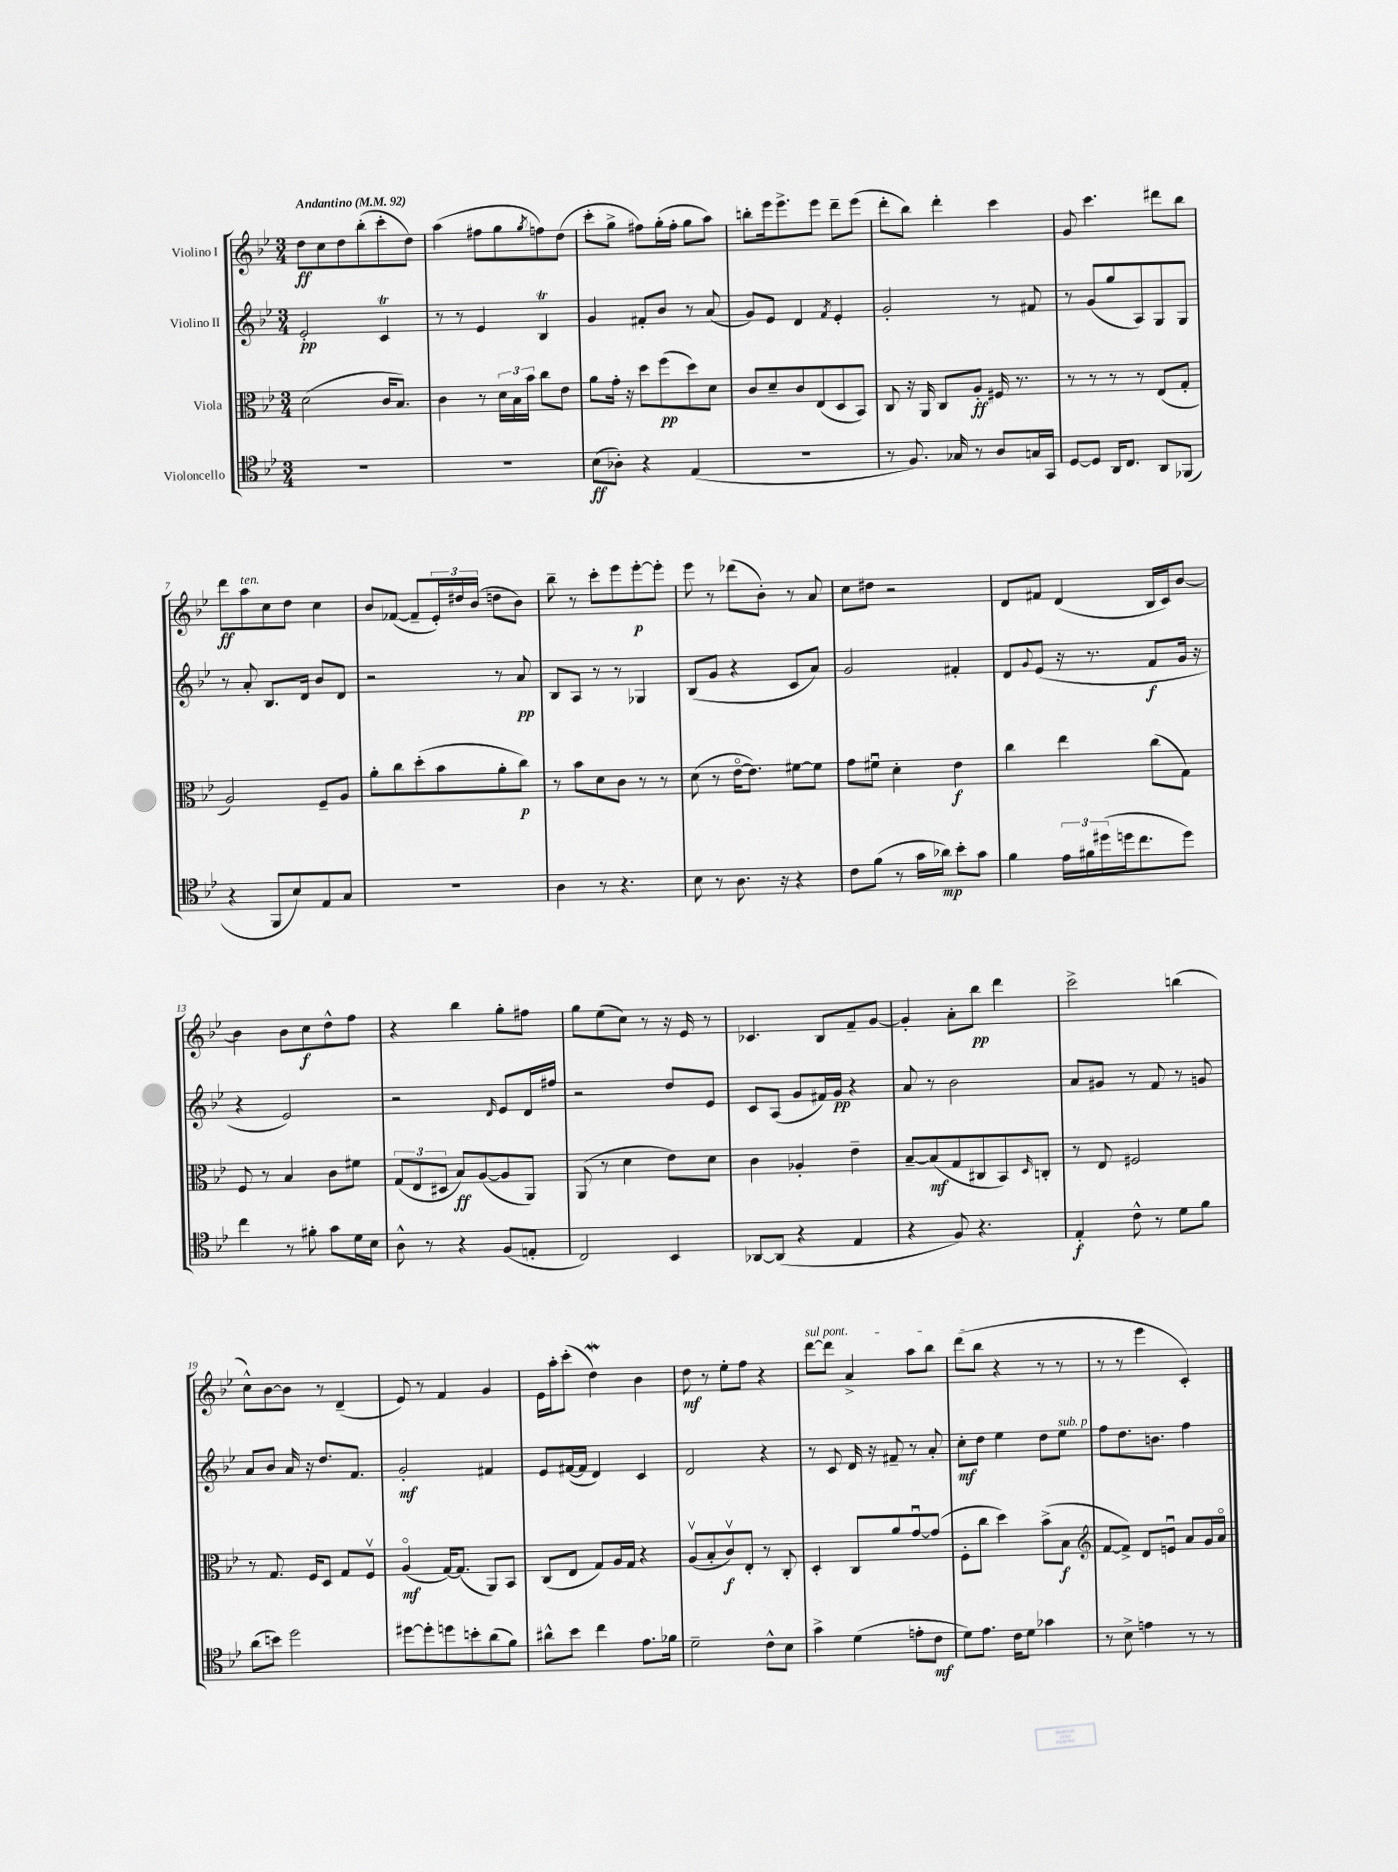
<<
\new StaffGroup <<
\new Staff = "s0" \with { instrumentName = "Violino I" } {
    \clef treble \key bes \major \numericTimeSignature \time 3/4 \tempo "Andantino" 4 = 92
    d''8\ff c''8 d''8 bes''8-.( c'''8-. d''8) |
    a''4( fis''8 g''8 \acciaccatura { g''8 } f''8) d''8( |
    c'''8-. g''8-> fis''8) g''16-.( fis''16-. g''8 a''8) |
    b''8-. ees'''16 ees'''8.-> ees'''8 d'''8-- ees'''8( |
    d'''8-. bes''8) d'''4-. c'''4 |
    g'8 c'''4. dis'''8 bes''8 |
    d'''8\ff a''8^\markup { \italic "ten." } c''8 d''8 c''4 |
    bes'8 fes'8~( fes'8-- \tuplet 3/2 { ees'16-.) dis''16 bes'16( } d''8 bes'8) |
    bes''8-- r8 c'''8-. ees'''8 ees'''8~-.\p ees'''8-. |
    ees'''8 r8 des'''8( bes'8-.) r8 a'8 |
    c''8 dis''8 r2 |
    d'8 fis'8 d'4( bes16 c'16) bes'8~ |
    bes'4 bes'8 c''8\f d''8-^ f''8 |
    r4 bes''4 g''8-. fis''8 |
    g''8 ees''8( c''8) r8 r16 ees'16 r8 |
    ces'4. bes8 f'8-- g'8~ |
    g'4-. a'8-. bes''8\pp d'''4 |
    c'''2-> b''4( |
    c''8-^) bes'8~ bes'8 r8 d'4--( |
    ees'8) r8 f'4 g'4 |
    ees'16 a''16-. c'''8-.( d''4\mordent) bes'4 |
    d''8\mf r8 ees''8-. f''8 r4 |
    \once \override TextSpanner.bound-details.left.text = \markup { \italic "sul pont." } d'''8~\startTextSpan d'''8 a'4-> a''8 bes''8 |
    d'''8( bes''8\stopTextSpan r4 r8 r8 |
    r8 r8 ees'''4 c'4-.) \bar "|." |
}
\new Staff = "s1" \with { instrumentName = "Violino II" } {
    \clef treble \key bes \major \numericTimeSignature \time 3/4
    ees'2-.\pp c'4\trill |
    r8 r8 ees'4 bes4\trill |
    g'4 fis'8-. bes'8 r8 a'8( |
    g'8) ees'8 d'4 \acciaccatura { f'8 } ees'4-. |
    g'2-. r8 fis'8 |
    r8 g'8( g''8 a8) g8 g8 |
    r8 a'8-. bes8. d'16 bes'8 d'8 |
    r2 r8 a'8\pp |
    bes8 a8 r8 r8 ges4 |
    bes8( g'8 r4 c'8 a'8) |
    g'2 fis'4-. |
    d'8 \appoggiatura { g'8 } ees'8( r16 r8. f'8\f g'16 r16 |
    r4 ees'2) |
    r2 \grace { d'16 } ees'8 d'16 fis''16 |
    r2 d''8 ees'8 |
    c'8 a8( g'8 fis'16) g'16\pp r4 |
    a'8 r8 bes'2 |
    a'8 gis'8 r8 f'8 r8 g'8 |
    a'8 bes'8 a'16 r16 d''8. f'8. |
    g'2-.\mf fis'4 |
    ees'8 fis'16~( fis'16 d'4) c'4 |
    d'2 r4 |
    r8 c'8 d'16 r16 fis'8-- r8 a'8-. |
    c''8-.\mf d''8 ees''4 d''8 ees''8^\markup { \italic "sub. p" } |
    f''8 d''8. b'8. f''4 \bar "|." |
}
\new Staff = "s2" \with { instrumentName = "Viola" } {
    \clef alto \key bes \major \numericTimeSignature \time 3/4
    d'2( c'16 bes8.) |
    c'4 r8 \tuplet 3/2 { d'16 bes16 bes'16 } c''8 ees'8 |
    a'8 g'16-. r16 d''8 f''8\pp( d''8) d'8 |
    c'8 d'8-- c'8 ees8( d8 bes,8) |
    c8 r16 a,16 c8 a8-.\ff fis16 r8. |
    r8 r8 r8 r8 ees8( g8-. |
    a2) f8-- a8 |
    a'8-. c''8 d''8-.( bes'8 a'8-. c''8\p) |
    r8 bes'8 d'8 c'8 r8 r8 |
    d'8( r8 ees'16~\flageolet ees'8.) fis'8~ fis'8 |
    g'8 fis'8\downbow d'4-. ees'4\f |
    c''4 ees''4 c''8( g8) |
    f8 r8 bes4 c'8 fis'8 |
    \tuplet 3/2 { g8( ees8 dis8 } bes8\ff) a8~( a8 a,8) |
    a,8( r8 d'4 ees'8) d'8 |
    c'4 aes4-. ees'4-- |
    bes8~-- bes8\mf( g8 cis8 bes,8) \grace { d16 } c8-. |
    r8 ees8 fis2 |
    r8 g8. f16 d8 g8 f8\upbow |
    a4\flageolet\mf( g16~) g8.( a,8) bes,8 |
    c8( ees8 g8) a16 g16 r4 |
    a8\upbow( bes8-. c'8\upbow\f) ees8-. r8 c8-. |
    d4-. c8 a'8 g'8~\downbow g'8( |
    f8-. c''8 d''4) bes'8->( bes8\f |
    \clef treble f'8~ f'8->) d'8 e'8\downbow a'8 g'16 a'16\flageolet \bar "|." |
}
\new Staff = "s3" \with { instrumentName = "Violoncello" } {
    \clef tenor \key bes \major \numericTimeSignature \time 3/4
    R2. |
    R2. |
    bes8\ff( aes8-.) r4 ees4( |
    R2. |
    r8 f8.) ges16 r8 a8 g16 g,16 |
    d8~ d8 a,16 c8. a,8 fes,8( |
    r4 f,8 bes8) ees8 g8 |
    R2. |
    a4 r8 r4. |
    bes8 r8 a8. r16 r4 |
    c'8 f'8( r8 g'16 aes'16\mp) bes'8-. g'8 |
    f'4 \tuplet 3/2 { ees'16 fis'16 dis''16( } d''16 c''8. d''8) |
    c''4 r8 fis'8-. g'8 d'16 bes16 |
    a8-^ r8 r4 f8( e8-. |
    c2) bes,4 |
    aes,8~ aes,8( r4 ees4 |
    r4 f8) r4. |
    ees4-.\f c'8-^ r8 d'8 f'8 |
    a'8( b'8) d''2 |
    dis''8~ dis''8-. d''8 b'8-. a'8( f'8) |
    ais'8-^ bes'8 c''4 ees'8. fes'16 |
    d'2-- c'8-^ bes8 |
    g'4-> d'4( e'8-. c'8\mf |
    d'8) ees'8. c'16 d'8 ges'4 |
    r8 bes8-> e'4 r8 r8 \bar "|." |
}
>>
>>
